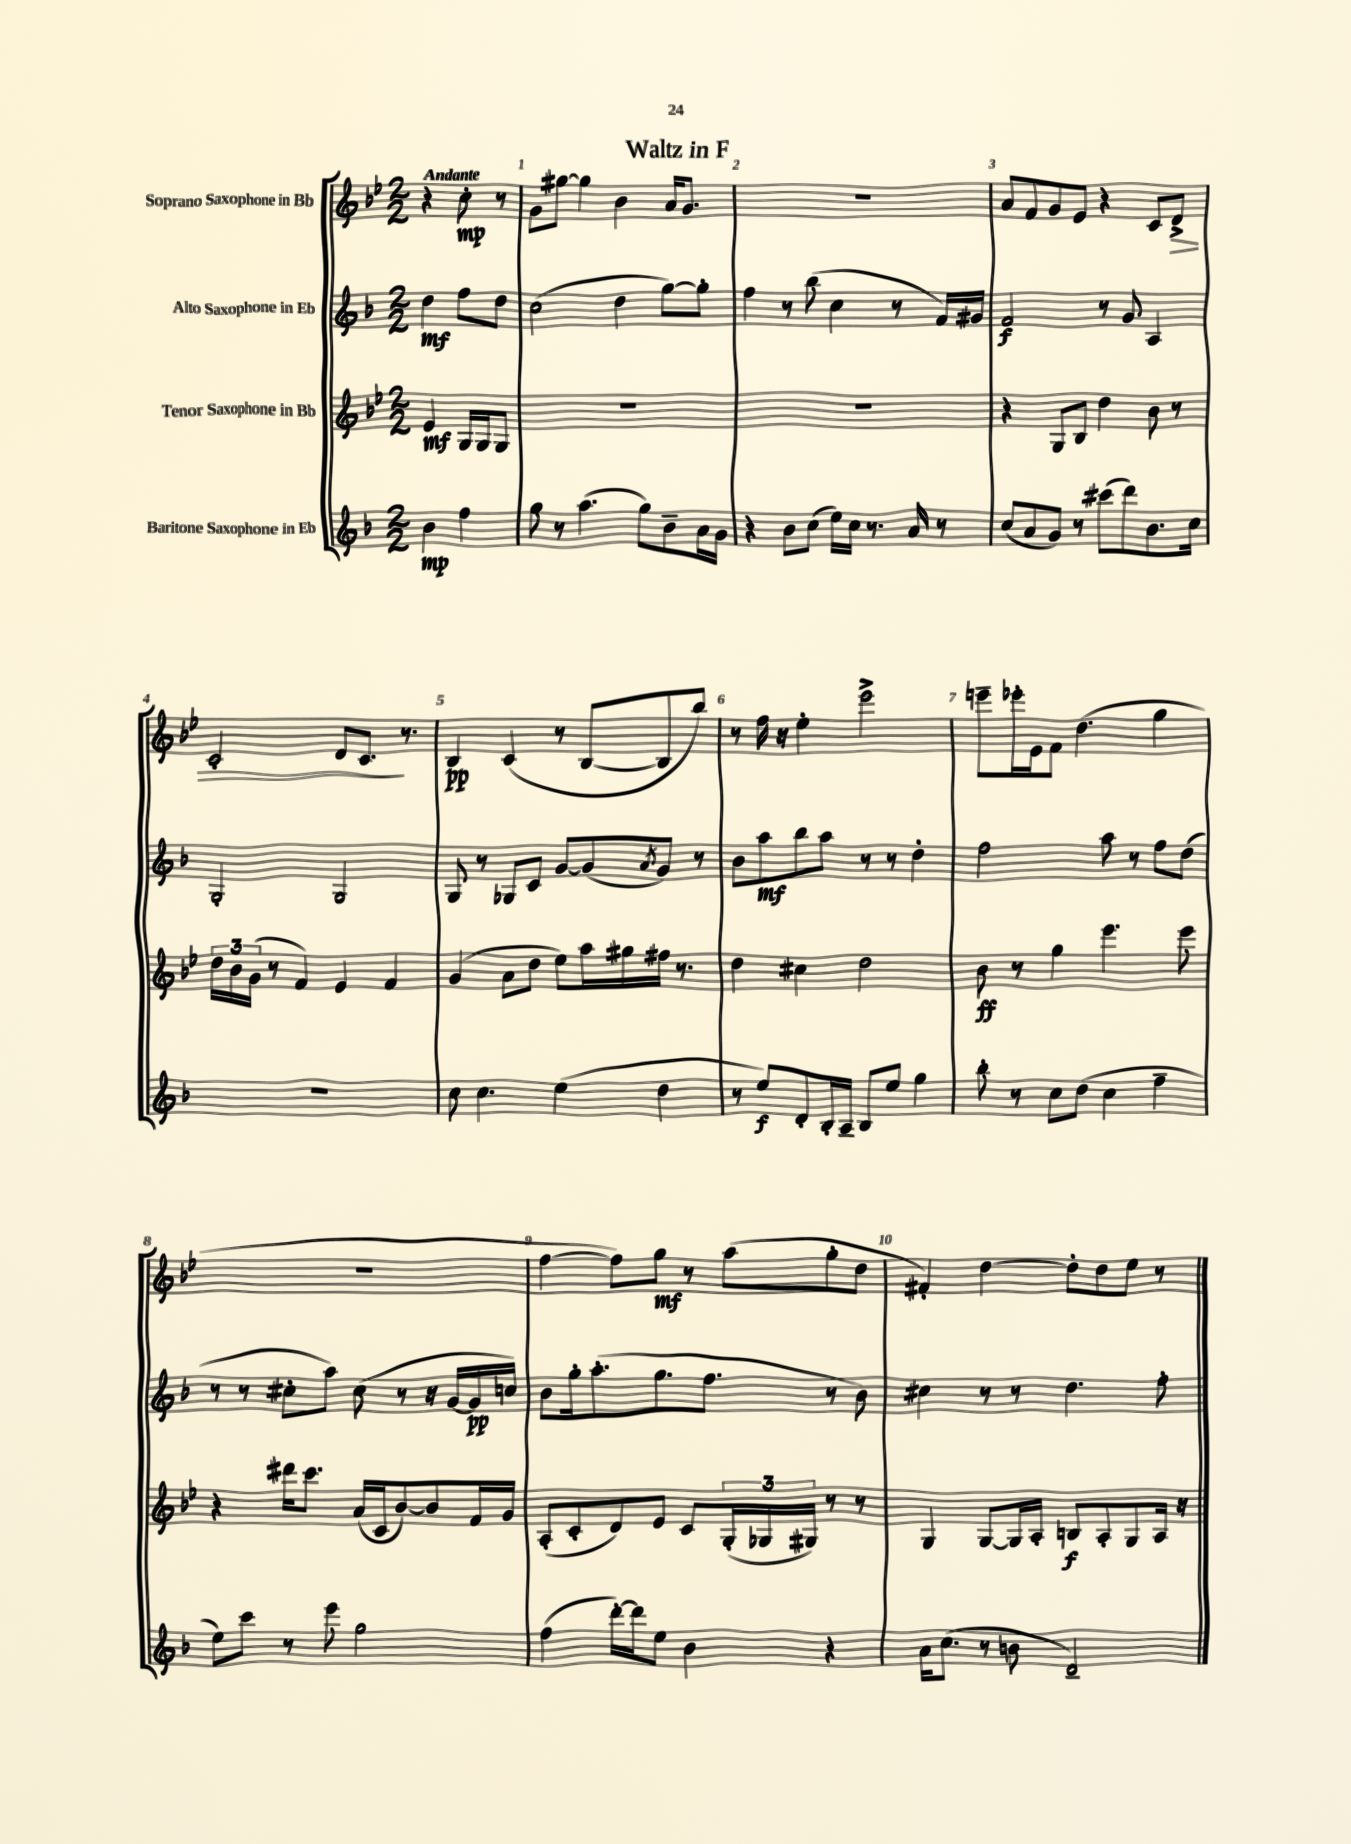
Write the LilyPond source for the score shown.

\header { title = "Waltz in F" }
<<
\new StaffGroup <<
\new Staff = "s0" \with { instrumentName = "Soprano Saxophone in Bb" } {
    \clef treble \key bes \major \numericTimeSignature \time 2/2 \partial 2 \tempo "Andante"
    r4 c''8-.\mp r8 |
    g'8 gis''8~ gis''4 bes'4 a'16 g'8. |
    R1 |
    a'8 f'8 g'8 ees'8 r4 c'8 d'8->\> |
    c'2-. d'8 c'8.\! r8. |
    bes4\pp c'4( r8 bes8~ bes8 bes''8) |
    r8 f''16 r16 ees''4-. ees'''2-> |
    e'''8-- ees'''16-. ees'16 f'8 d''4.( g''4 |
    r1 |
    f''4~ f''8) g''8\mf r8 a''8( g''8-. d''8 |
    fis'4-.) d''4~ d''8-. d''8 ees''8 r8 \bar "|." |
}
\new Staff = "s1" \with { instrumentName = "Alto Saxophone in Eb" } {
    \clef treble \key f \major \numericTimeSignature \time 2/2 \partial 2
    d''4\mf f''8 d''8 |
    c''2( d''4 g''8~) g''8-. |
    f''4 r8 bes''8( c''4 r8 f'16) gis'16 |
    f'2\f r8 g'8 a4 |
    g2-. g2 |
    g8 r8 ges8 c'8 g'8~ g'8( \acciaccatura { a'8 } g'8) r8 |
    bes'8 a''8\mf bes''8 a''8 r8 r8 d''4-. |
    f''2 a''8 r8 f''8 d''8( |
    r8 r8 cis''8-. a''8) cis''8( r8 r16 g'16~ g'16\pp c''16) |
    bes'8 g''16-. a''8.-.( g''8. f''8. r8 bes'8) |
    cis''4 r8 r8 d''4. f''8-. \bar "|." |
}
\new Staff = "s2" \with { instrumentName = "Tenor Saxophone in Bb" } {
    \clef treble \key bes \major \numericTimeSignature \time 2/2 \partial 2
    ees'4\mf g16 g16 g8 |
    R1 |
    R1 |
    r4 g8 bes8 d''4 bes'8 r8 |
    \tuplet 3/2 { d''16 bes'16 g'16( } r8 f'4) ees'4 f'4 |
    g'4( a'8 d''8 ees''8) a''16 gis''16 fis''16 r8. |
    d''4 cis''4 d''2 |
    bes'8\ff r8 g''4 ees'''4. ees'''8 |
    r4 dis'''16 c'''8. a'16( c'16 bes'8~) bes'8 f'16 g'16 |
    a8-.( c'8-. d'8) ees'8 c'8 \tuplet 3/2 { g16-.( ges16 gis16) } r8 r8 |
    g4 g8~ g16 a16-. b8\f a8-. g8 a16 r16 \bar "|." |
}
\new Staff = "s3" \with { instrumentName = "Baritone Saxophone in Eb" } {
    \clef treble \key f \major \numericTimeSignature \time 2/2 \partial 2
    bes'4\mp f''4 |
    g''8 r8 a''4.( g''8) bes'8-- a'16 g'16 |
    r4 bes'8 c''8( e''16) c''16 r8. a'16 r8 |
    c''8( a'8 g'8) r8 cis'''8( d'''8) bes'8. c''16 |
    r1 |
    c''8 c''4. e''4( d''4 |
    r8 e''8\f) d'8-. bes16-. a16-- bes8 e''8 g''4 |
    bes''8-. r8 c''8 d''8( c''4 f''4-- |
    e''8) c'''8 r8 e'''8 g''2 |
    f''4( d'''16~-.) d'''16 e''8 bes'4 r4 |
    a'16 c''8.( r8 b'8 d'2--) \bar "|." |
}
>>
>>
\layout { \context { \Score \override BarNumber.break-visibility = ##(#f #t #t) barNumberVisibility = #all-bar-numbers-visible } }
